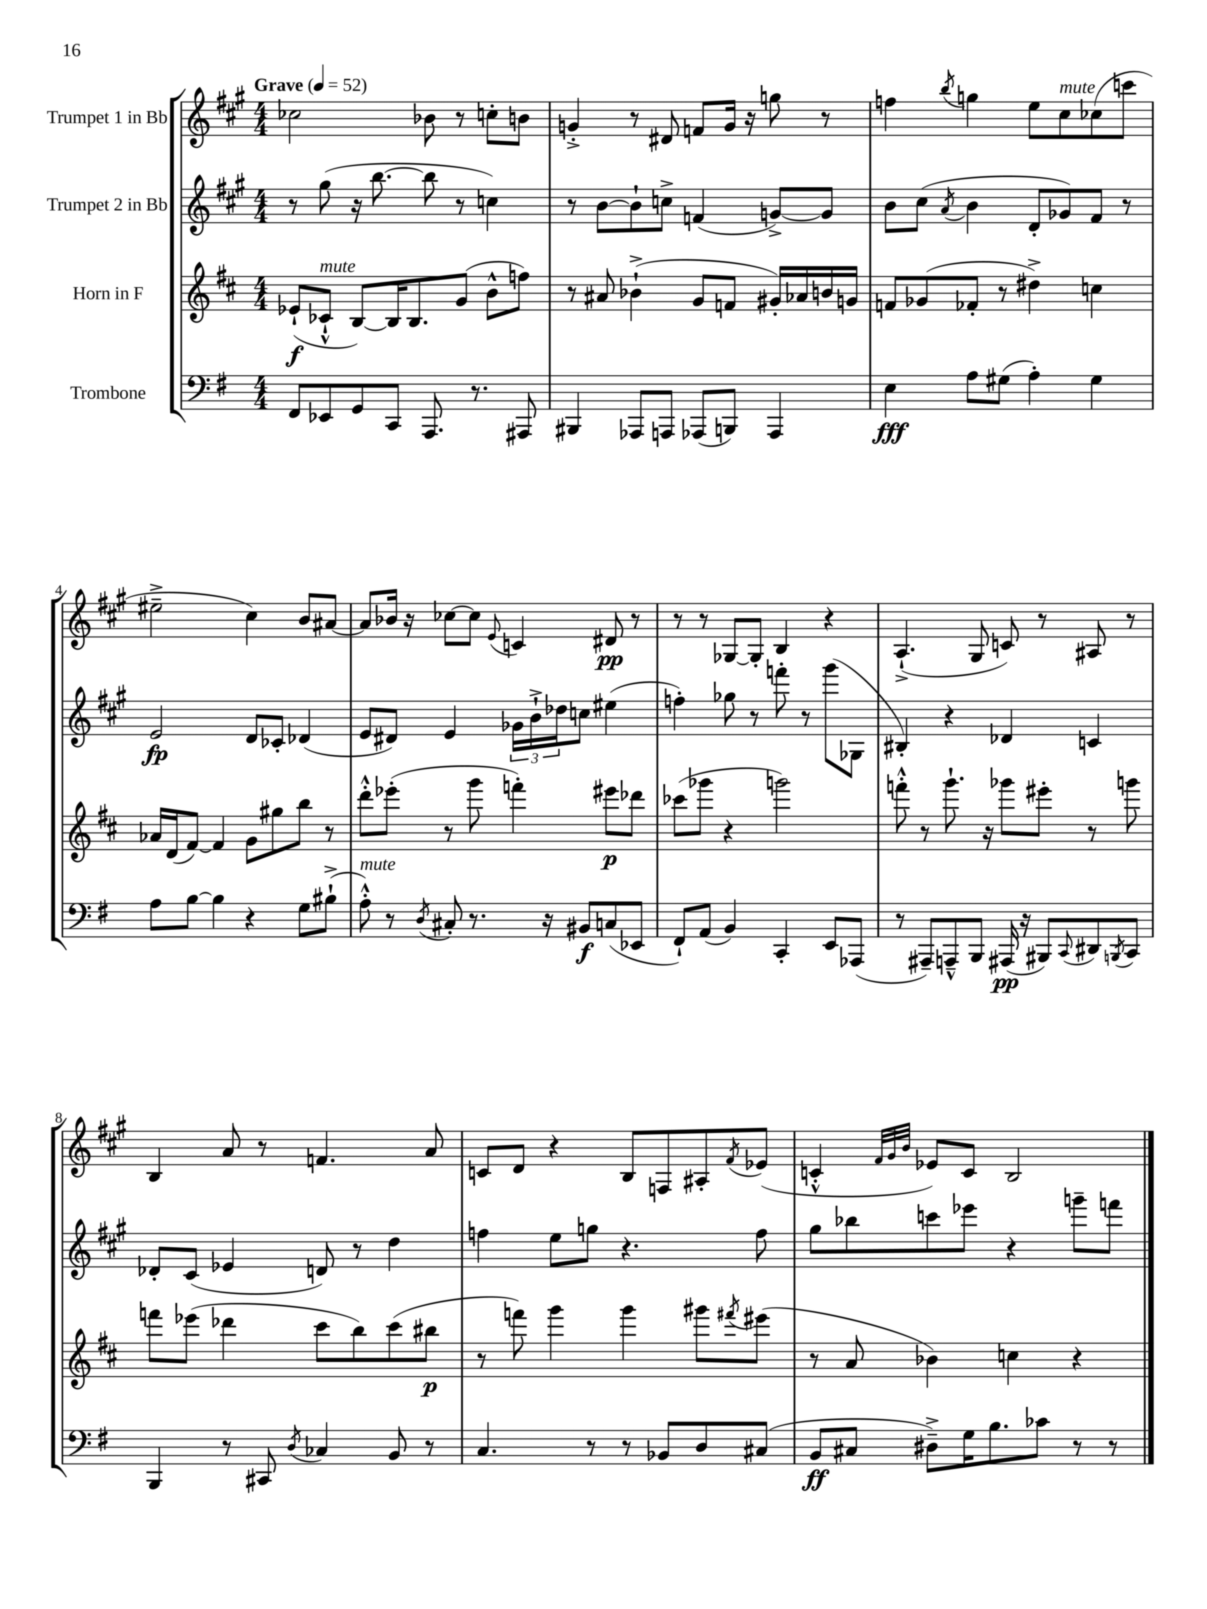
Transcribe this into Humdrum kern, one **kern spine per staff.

**kern	**dynam	**kern	**dynam	**kern	**dynam	**kern	**dynam
*part4	*part4	*part3	*part3	*part2	*part2	*part1	*part1
*staff4	*staff4	*staff3	*staff3	*staff2	*staff2	*staff1	*staff1
*I"Trombone	*	*I"Horn in F	*	*I"Trumpet 2 in Bb	*	*I"Trumpet 1 in Bb	*
*clefF4	*	*clefG2	*	*clefG2	*	*clefG2	*
*k[f#]	*	*k[f#c#]	*	*k[f#c#g#]	*	*k[f#c#g#]	*
*M4/4	*	*M4/4	*	*M4/4	*	*M4/4	*
*MM52	*	*MM52	*	*MM52	*	*MM52	*
=1	=1	=1	=1	=1	=1	=1	=1
!	!	!	!	!	!	!LO:TX:a:B:t=Grave	!
8FF#/L	.	(8e-X`/L	f	8r	.	2cc-X\	.
!	!	!LO:TX:a:i:t=mute	!	!	!	!	!
8EE-X/	.	8c-X`^^/J	.	(8gg#\	.	.	.
8GG/	.	[8B/L)	.	16r	.	.	.
.	.	.	.	[8.bb\	.	.	.
8CC/J	.	16B/K]	.	.	.	.	.
.	.	8.B/	.	.	.	.	.
8.AAA/	.	.	.	8bb\]	.	8b-X\	.
.	.	(8g/J	.	8r	.	8r	.
8.r	.	.	.	.	.	.	.
.	.	8b^^\L	.	4ccn\)	.	8ccn'\L	.
8AAA#X/	.	8ffn\J)	.	.	.	8bn\J	.
=2	=2	=2	=2	=2	=2	=2	=2
4BBB#X/	.	8r	.	8r	.	4gn'^/	.
.	.	8a#X/	.	[8b\L	.	.	.
8AAA-X/L	.	(4b-X`^\	.	8b`\]	.	8r	.
8AAAn/J	.	.	.	8ccn^\J	.	8d#X/	.
(8AAA-X/L	.	8g/L	.	(4fn/	.	8fn/L	.
8BBBn/J)	.	8fn/J	.	.	.	16g/Jk	.
.	.	.	.	.	.	16r	.
4AAA-/	.	16g#X'/LL)	.	[8gn^/L)	.	8ggn\	.
.	.	16a-X/	.	.	.	.	.
.	.	16bn/	.	8g/J]	.	8r	.
.	.	16gn/JJ	.	.	.	.	.
=3	=3	=3	=3	=3	=3	=3	=3
4E\	fff	8fn/L	.	8b\L	.	4ffn\	.
.	.	(8g-X/	.	(8cc#\J	.	.	.
.	.	.	.	8qa/	.	8qbb/	.
8A\L	.	8f-X'/J	.	4b\	.	4ggn\	.
(8G#X\J	.	8r	.	.	.	.	.
4A'\)	.	4dd#X^\)	.	8d'/L	.	8ee\L	.
!	!	!	!	!	!	!LO:TX:a:i:t=mute	!
.	.	.	.	8g-X/)	.	8cc#\	.
4G#\	.	4ccn\	.	8f#/J	.	(8cc-X\	.
.	.	.	.	8r	.	8cccn\J	.
!!LO:LB:g=z
=4	=4	=4	=4	=4	=4	=4	=4
8A\L	.	16a-X/LL	.	2e/	fp	2ee#X~^\	.
.	.	(16d/J	.	.	.	.	.
[8B\J	.	[8f#/J)	.	.	.	.	.
4B\]	.	4f#/]	.	.	.	.	.
4r	.	8g\L	.	8d/L	.	4cc#\)	.
.	.	8gg#X\	.	8c-X'/J	.	.	.
8G\L	.	8bb\J	.	(4d-X/	.	8b/L	.
(8B#X`^\J	.	8r	.	.	.	[8a#X/J	.
=5	=5	=5	=5	=5	=5	=5	=5
!LO:TX:a:i:t=mute	!	!	!	!	!	!	!
8A'^^\)	.	8ddd'^^\L	.	8e/L	.	8a#/L]	.
8r	.	(8eee-X'\J	.	8d#X/J)	.	16b-X/Jk	.
.	.	.	.	.	.	16r	.
8qD/	.	.	.	.	.	.	.
8C#X'/	.	8r	.	4e/	.	[8cc-X\L	.
8.r	.	8ggg\	.	.	.	8cc-\J]	.
.	.	.	.	.	.	8qqe/	.
.	.	4fffn'\)	.	24g-X\LL	.	4cn/	.
.	.	.	.	24b`^\	.	.	.
16r	.	.	.	.	.	.	.
.	.	.	.	24dd-X\J	.	.	.
8BB#X/L	f	.	.	8ccn\J	.	.	.
(8Cn/	.	8eee#X\L	p	(4ee#X\	.	8d#X/	pp
8EE-X/J	.	8ddd-X\J	.	.	.	8r	.
=6	=6	=6	=6	=6	=6	=6	=6
8FF#`/L)	.	(8ccc-X\L	.	4ffn'\)	.	8r	.
(8AA/J	.	8ggg-X\J	.	.	.	8r	.
4BB/)	.	4r	.	8gg-X\	.	[8G-X/L	.
.	.	.	.	8r	.	8G-'/J]	.
4CC'/	.	2gggn\)	.	8fffn'\	.	4B/	.
.	.	.	.	8r	.	.	.
8EE/L	.	.	.	(8ggg#\L	.	4r	.
(8AAA-X/J	.	.	.	8G-X\J	.	.	.
=7	=7	=7	=7	=7	=7	=7	=7
8r	.	8fffn'^^\	.	4B#X'/)	.	(4.A`^/	.
8AAA#X~/L)	.	8r	.	.	.	.	.
8AAAn~^^/	.	8.ggg`\	.	4r	.	.	.
8BBB/J	.	.	.	.	.	8G#/	.
.	.	16r	.	.	.	.	.
(16AAA#X/	pp	8ggg-X\L	.	4d-X/	.	8cn/)	.
16r	.	.	.	.	.	.	.
8BBB#X/L)	.	8eee#X'\J	.	.	.	8r	.
8qqCC/	.	.	.	.	.	.	.
8DD#X/	.	8r	.	4cn/	.	8A#X/	.
8qBBBn/	.	.	.	.	.	.	.
8CC/J	.	8gggn\	.	.	.	8r	.
!!LO:LB:g=z
=8	=8	=8	=8	=8	=8	=8	=8
4BBB/	.	8fffn\L	.	8d-X'/L	.	4B/	.
.	.	(8eee-X\J	.	(8c#/J	.	.	.
8r	.	4ddd-X\	.	4e-X/	.	8a/	.
8CC#X/	.	.	.	.	.	8r	.
8qD/	.	.	.	.	.	.	.
4C-X/	.	8ccc#\L	.	8dn/)	.	4.fn/	.
.	.	8bb\)	.	8r	.	.	.
8BB/	.	(8ccc#\	.	4dd\	.	.	.
8r	.	8bb#X\J	p	.	.	8a/	.
=9	=9	=9	=9	=9	=9	=9	=9
4.C/	.	8r	.	4ffn\	.	8cn/L	.
.	.	8fffn\)	.	.	.	8d/J	.
.	.	4ggg\	.	8ee\L	.	4r	.
8r	.	.	.	8ggn\J	.	.	.
8r	.	4ggg\	.	4.r	.	8B/L	.
8BB-X/L	.	.	.	.	.	8Fn/	.
8D/	.	8ggg#X\L	.	.	.	8A#X'/	.
.	.	8qfff#X/	.	.	.	8qf#/	.
(8C#X/J	.	(8eee#X\J	.	8ff\	.	(8e-X/J	.
=10	=10	=10	=10	=10	=10	=10	=10
8BB/L	ff	8r	.	8gg#\L	.	4cn'^^/	.
8C#X/J	.	8a/	.	8bb-X\	.	.	.
.	.	.	.	.	.	32qqf#/LLL	.
.	.	.	.	.	.	32qqg#/	.
.	.	.	.	.	.	32qqb/JJJ	.
8D#X~^\L)	.	4b-X\)	.	8cccn\	.	8e-X/L)	.
16G\K	.	.	.	8eee-X\J	.	8c/J	.
8.B\	.	.	.	.	.	.	.
.	.	4ccn\	.	4r	.	2B/	.
8c-X\J	.	.	.	.	.	.	.
8r	.	4r	.	8gggn~\L	.	.	.
8r	.	.	.	8fffn\J	.	.	.
==	==	==	==	==	==	==	==
*-	*-	*-	*-	*-	*-	*-	*-
